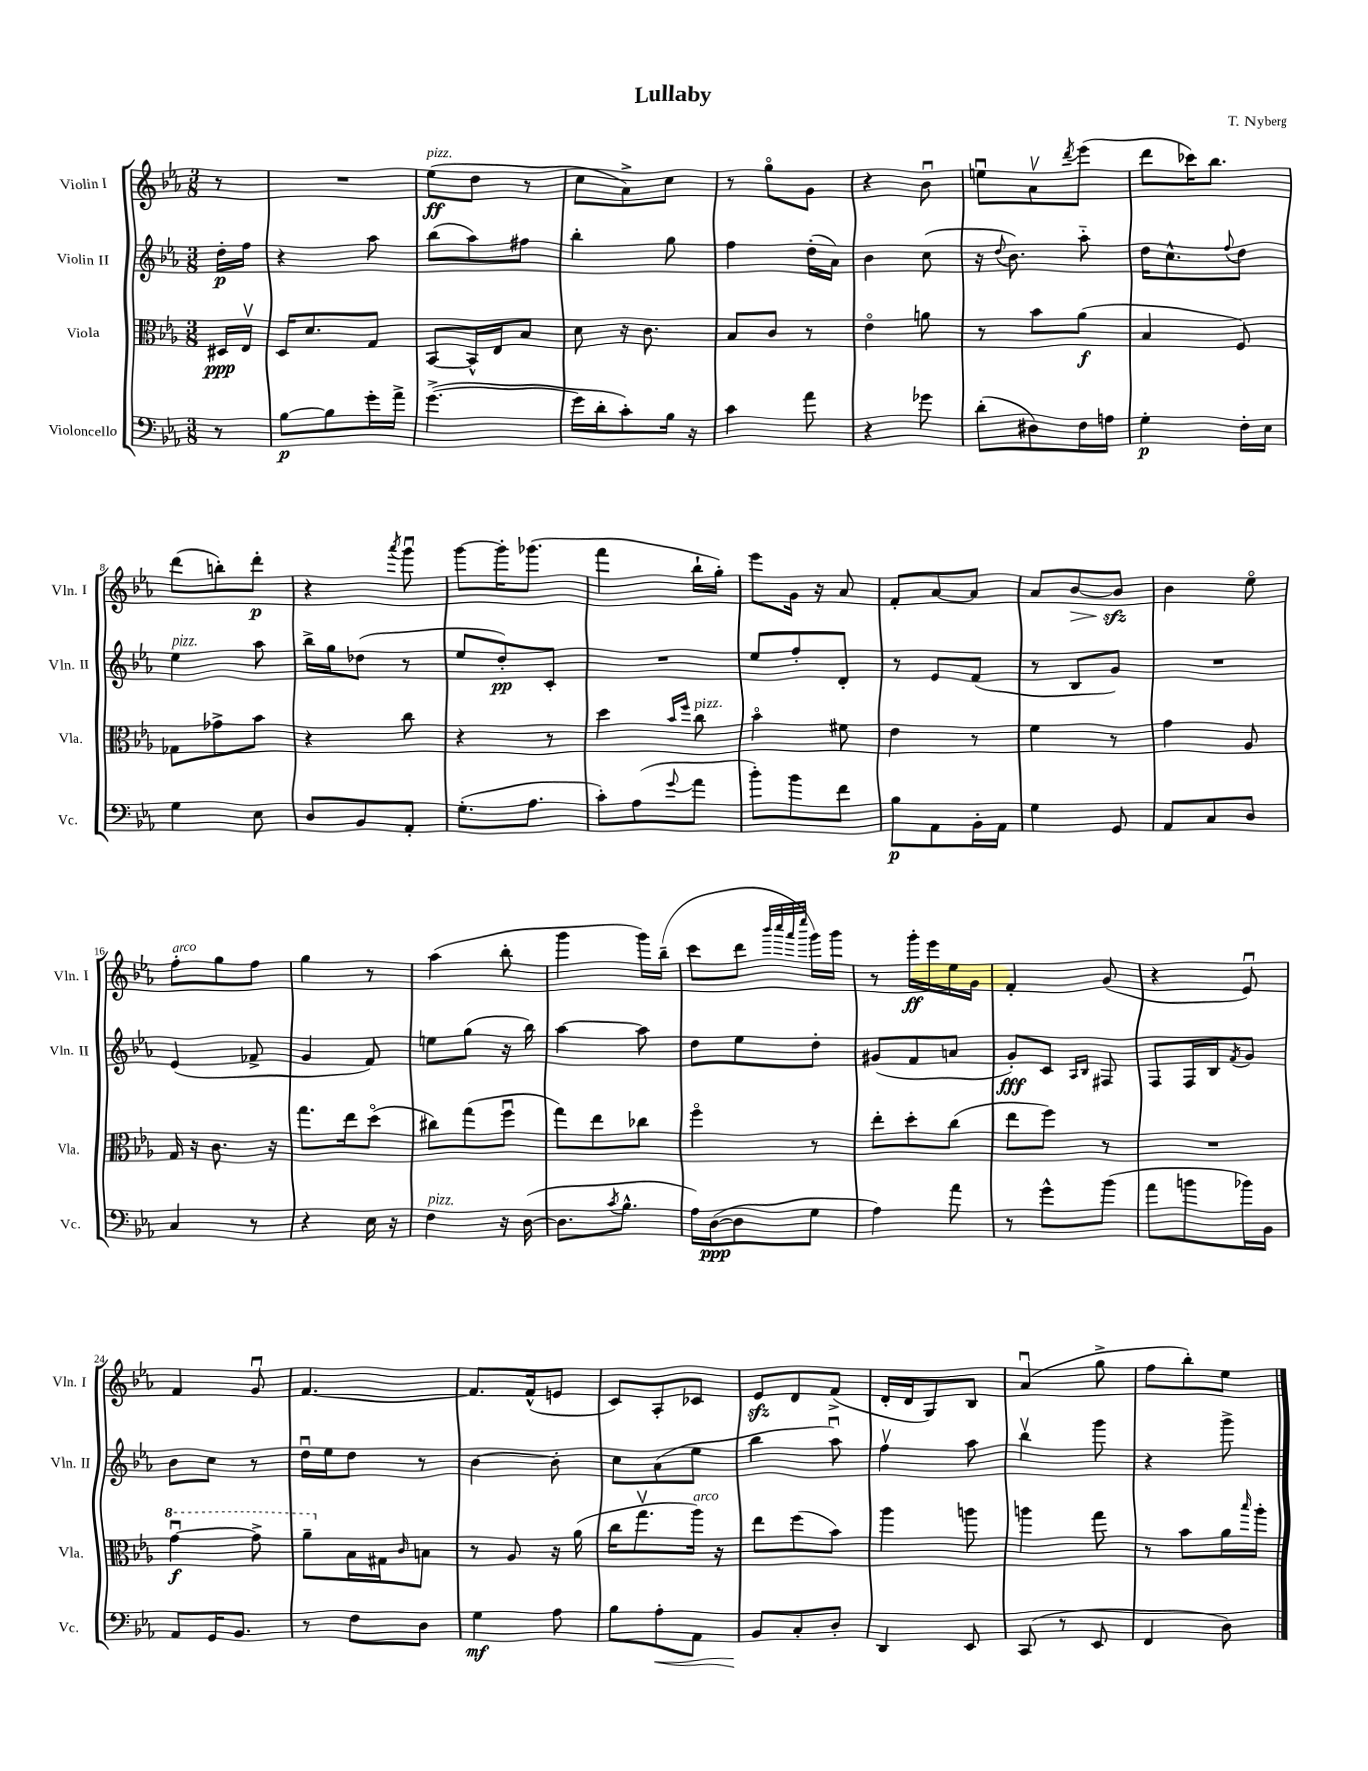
\header { title = "Lullaby" composer = "T. Nyberg" }
<<
\new StaffGroup <<
\new Staff = "s0" \with { instrumentName = "Violin I" shortInstrumentName = "Vln. I" } {
    \clef treble \key ees \major \numericTimeSignature \time 3/8 \partial 8
    r8 |
    R4. |
    ees''8\ff^\markup { \italic "pizz." }( d''8 r8 |
    c''8 aes'8->) c''8 |
    r8 g''8\flageolet g'8 |
    r4 bes'8\downbow |
    e''8\downbow aes'8\upbow \acciaccatura { d'''8 } ees'''8( |
    d'''8 ces'''16) bes''8. |
    d'''8( b''8-.) d'''8-.\p |
    r4 \acciaccatura { aes'''8 } g'''8\downbow |
    g'''8~ g'''16-. ges'''8.( |
    f'''4 bes''16-! g''16-.) |
    ees'''8 g'16 r16 aes'8 |
    f'8-. aes'8~ aes'8 |
    aes'8 bes'8~\> bes'8\sfz\! |
    bes'4 ees''8\flageolet |
    f''8-.^\markup { \italic "arco" } g''8 f''8 |
    g''4 r8 |
    aes''4( bes''8-. |
    g'''4 g'''16) bes''16--( |
    c'''8 d'''8 \grace { bes'''32 c''''32 aes'''32 ees''''32 } g'''16) g'''16 |
    r8 g'''16-.\ff ees'''16 ees''16 g'16 |
    f'4-. g'8( |
    r4 ees'8\downbow) |
    f'4 g'8\downbow |
    f'4.~ |
    f'8. f'16-^( e'8 |
    c'8) aes8-. ces'8 |
    ees'8\sfz d'8 f'8->( |
    d'16-. d'16 g8) bes8 |
    aes'4\downbow( g''8-> |
    f''8 bes''8-.) ees''8 \bar "|." |
}
\new Staff = "s1" \with { instrumentName = "Violin II" shortInstrumentName = "Vln. II" } {
    \clef treble \key ees \major \numericTimeSignature \time 3/8 \partial 8
    d''16-.\p f''16 |
    r4 aes''8 |
    bes''8( aes''8) fis''8 |
    bes''4-. g''8 |
    f''4 d''16-.( aes'16) |
    bes'4 c''8( |
    r16 \appoggiatura { d''8 } bes'8.) aes''8-_ |
    d''16 c''8.-^ \appoggiatura { f''8 } d''8 |
    ees''4^\markup { \italic "pizz." } aes''8 |
    bes''16-> g''16 des''8( r8 |
    ees''8 d''8-.\pp) c'8-. |
    R4. |
    ees''8 f''8-. d'8-. |
    r8 ees'8 f'8( |
    r8 bes8 g'8) |
    R4. |
    ees'4( fes'8-> |
    g'4 f'8) |
    e''8 g''8( r16 bes''16) |
    aes''4~ aes''8 |
    d''8 ees''8 d''8-. |
    gis'8( f'8 a'8 |
    g'8-.\fff) c'8 \grace { aes16 bes16 } fis8 |
    f8 f16 bes16 \acciaccatura { f'8 } g'8 |
    bes'8 c''8 r8 |
    d''16\downbow ees''16 d''8 r8 |
    bes'4~ bes'8-. |
    c''8 aes'8( ees''8 |
    bes''4 aes''8\downbow) |
    f''4\upbow aes''8 |
    bes''4\upbow g'''8 |
    r4 g'''8-> \bar "|." |
}
\new Staff = "s2" \with { instrumentName = "Viola" shortInstrumentName = "Vla." } {
    \clef alto \key ees \major \numericTimeSignature \time 3/8 \partial 8
    dis16\ppp ees16\upbow |
    d16 d'8. g8 |
    bes,8~ bes,16-^ ees16 bes8 |
    d'8 r16 c'8. |
    bes8 c'8 r8 |
    ees'4\flageolet a'8 |
    r8 bes'8 aes'8\f( |
    bes4 f8) |
    ges8 ges'8-> bes'8 |
    r4 c''8 |
    r4 r8 |
    d''4 \grace { bes'16 f''16 } c''8^\markup { \italic "pizz." } |
    bes'4\flageolet fis'8 |
    ees'4 r8 |
    f'4 r8 |
    g'4 aes8 |
    g16 r16 c'8. r16 |
    g''8. ees''16 d''8\flageolet( |
    cis''8) g''8( f''8\downbow |
    g''8) ees''8 ces''8 |
    f''4\flageolet r8 |
    ees''8-. d''8-. c''8( |
    ees''8 f''8) r8 |
    R4. |
    \ottava #1 g''4~\downbow\f g''8-> |
    aes''8-- \ottava #0 bes16 gis16 \grace { c'16 } b8 |
    r8 aes8 r16 aes'16( |
    c''16 g''8.\upbow aes''16^\markup { \italic "arco" }) r16 |
    ees''8 f''8( bes'8) |
    aes''4 a''8 |
    a''4 g''8 |
    r8 bes'8 aes'16 \grace { bes''16 } aes''16-. \bar "|." |
}
\new Staff = "s3" \with { instrumentName = "Violoncello" shortInstrumentName = "Vc." } {
    \clef bass \key ees \major \numericTimeSignature \time 3/8 \partial 8
    r8 |
    bes8~\p bes8 g'16-. aes'16-> |
    g'4.~->( |
    g'16 d'16-. c'8-.) bes16 r16 |
    c'4 aes'8 |
    r4 ges'8 |
    d'8-.( dis8) f16 a16 |
    g4-.\p f16-. ees16 |
    g4 ees8 |
    d8 bes,8 aes,8-. |
    g8.-.( aes8. |
    c'8-.) aes8( \appoggiatura { g'8 } aes'8 |
    bes'8-.) bes'8 f'8 |
    bes8\p aes,8 bes,16-. aes,16 |
    g4 g,8 |
    aes,8 c8 d8 |
    c4 r8 |
    r4 ees16 r16 |
    f4^\markup { \italic "pizz." } r16 d16~( |
    d8. \acciaccatura { c'8 } bes8.-^ |
    aes16) d16~\ppp( d8 g8 |
    aes4) aes'8 |
    r8 g'8-^ bes'8( |
    aes'8 b'8 bes'16) bes,16 |
    aes,8 g,16 bes,8. |
    r8 f8 d8 |
    g4\mf aes8 |
    bes8 aes8-.\< aes,8 |
    bes,8\! c8-. d8-. |
    d,4 ees,8 |
    c,8( r8 ees,8 |
    f,4 d8) \bar "|." |
}
>>
>>
